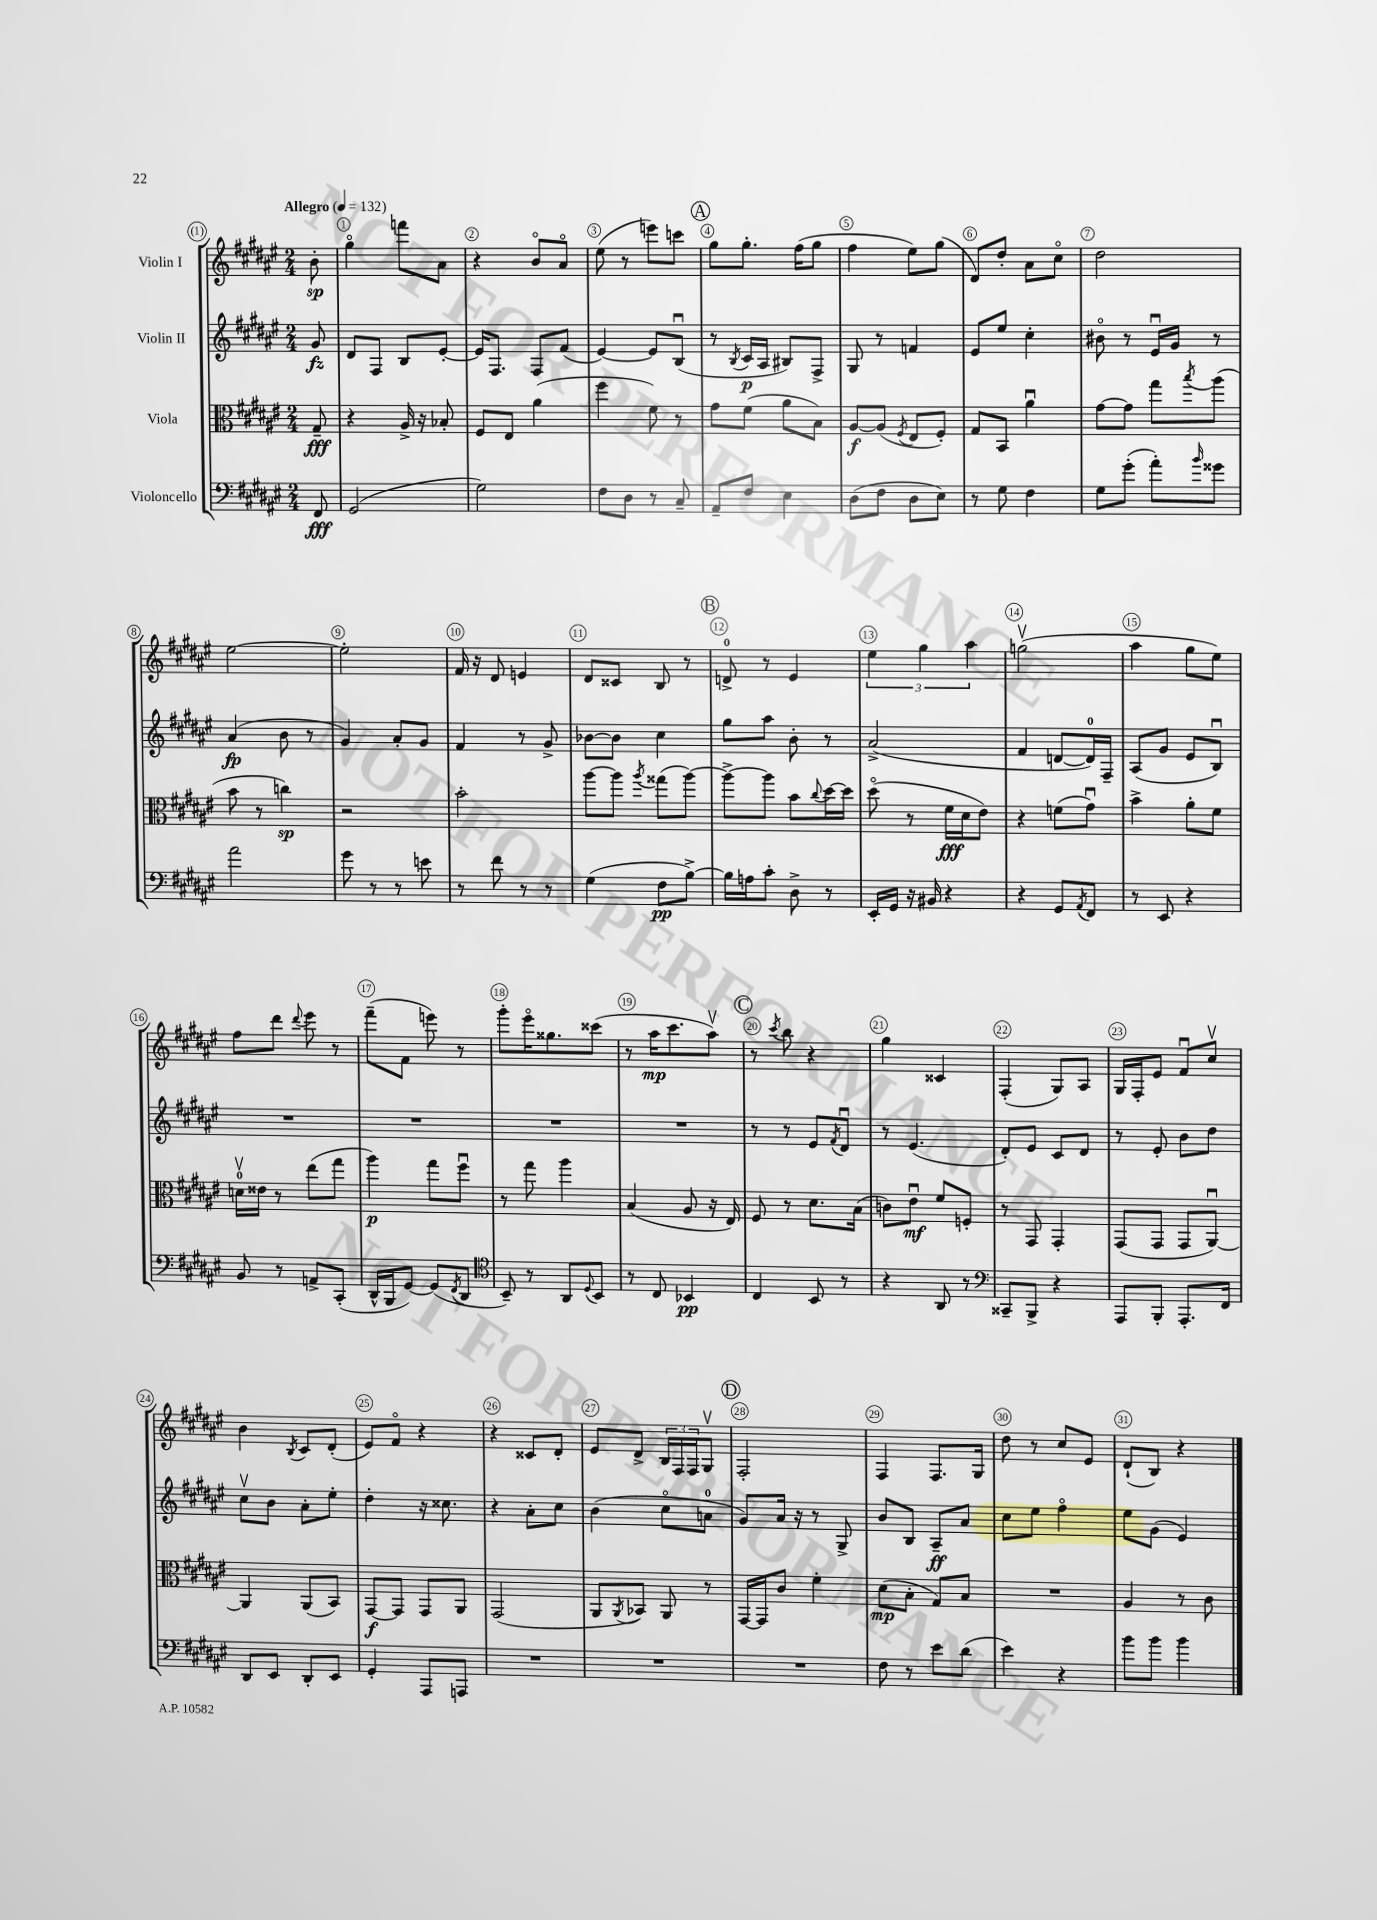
<<
\new StaffGroup <<
\new Staff = "s0" \with { instrumentName = "Violin I" } {
    \clef treble \key fis \major \numericTimeSignature \time 2/4 \partial 8 \tempo "Allegro" 4 = 132
    b'8-.\sp |
    gis''4\flageolet f'''8 ais'8 |
    r4 b'8\flageolet ais'8\flageolet |
    eis''8( r8 e'''8) c'''8 |
    \mark \markup { \circle "A" } gis''8 gis''8.-. fis''16( gis''8 |
    fis''4 eis''8) gis''8( |
    dis'8) dis''8-. ais'8 cis''8\flageolet |
    dis''2 |
    eis''2~ |
    eis''2-. |
    fis'16 r16 dis'8 e'4 |
    dis'8 cisis'8 b8 r8 |
    \mark \markup { \circle "B" } d'8-0-> r8 eis'4 |
    \tuplet 3/2 { eis''4 gis''4 ais''4 } |
    g''2\upbow( |
    ais''4 gis''8 eis''8) |
    fis''8 dis'''8 \appoggiatura { dis'''8 } eis'''8 r8 |
    fis'''8--( fis'8 e'''8) r8 |
    gis'''8-. eis'''16\flageolet gisis''8. cisis'''8( |
    r8 ais''16\mp cis'''8. ais''8\upbow) |
    \mark \markup { \circle "C" } r8 \acciaccatura { cis'''8 } b''8 r4 |
    gis''4 cisis'4 |
    fis4-.( gis8) ais8 |
    gis16 fis16-. eis'8 fis'8\downbow cis''8\upbow |
    b'4 \acciaccatura { b8 } cis'8 dis'8-.( |
    eis'8) fis'8\flageolet r4 |
    r4 cisis'8 dis'8-. |
    eis'8 dis'8-> \tuplet 3/2 { b16 fis16 fis16 } gis8\upbow |
    \mark \markup { \circle "D" } fis2-. |
    fis4 fis8. gis16 |
    dis''8 r8 cis''8 eis'8 |
    dis'8-!( b8) r4 \bar "|." |
}
\new Staff = "s1" \with { instrumentName = "Violin II" } {
    \clef treble \key fis \major \numericTimeSignature \time 2/4 \partial 8
    gis'8\fz |
    dis'8 fis8 b8 eis'8~-. |
    eis'16 fis8. fis8 fis'8( |
    eis'4~) eis'8 b8\downbow( |
    \mark \markup { \circle "A" } r8 \acciaccatura { b8 } cis'16\p ais16 bis8) fis8-> |
    gis8 r8 f'4 |
    eis'8 eis''8 cis''4-. |
    bis'8\flageolet r8 eis'16\downbow gis'16 r8 |
    ais'4\fp( b'8 r8 |
    gis'4) ais'8-. gis'8 |
    fis'4 r8 gis'8-> |
    bes'8~ bes'8 cis''4 |
    \mark \markup { \circle "B" } gis''8 ais''8 b'8-. r8 |
    ais'2->( |
    fis'4 d'8~ d'16-0) fis16-- |
    ais8( gis'8 eis'8 b8\downbow) |
    R2 |
    R2 |
    R2 |
    R2 |
    \mark \markup { \circle "C" } r8 r8 eis'8 \acciaccatura { fis'8 } dis'8\downbow |
    r8 eis'4.( |
    dis'8-.) eis'8 cis'8 dis'8 |
    r8 eis'8-. b'8 dis''8 |
    cis''8\upbow b'8 ais'8-. eis''8-. |
    dis''4-. r16 cisis''8. |
    r4 ais'8-. cis''8 |
    b'4( cis''8\flageolet a'8-0 |
    \mark \markup { \circle "D" } gis'8) ais'16 r16 r8 gis8-> |
    b'8 b8 ais8--\ff ais'8 |
    cis''8 eis''8 fis''4\flageolet |
    eis''8 gis'8( eis'4) \bar "|." |
}
\new Staff = "s2" \with { instrumentName = "Viola" } {
    \clef alto \key fis \major \numericTimeSignature \time 2/4 \partial 8
    gis8--\fff |
    r4 ais16-> r16 bes8-. |
    fis8 eis8 ais'4( |
    fis''4 fis'8) r8 |
    \mark \markup { \circle "A" } gis'8 fis'8( ais'8 b8) |
    ais8~\f ais8( \acciaccatura { fis8 } eis8 fis8-.) |
    gis8 b,8 ais'4\downbow |
    gis'8~ gis'8 gis''8 \acciaccatura { b''8 } ais''8( |
    b'8 r8 c''4\sp) |
    r2 |
    b'2-. |
    ais''8~ ais''8 \acciaccatura { ais''8 } gisis''8( ais''8~) |
    \mark \markup { \circle "B" } ais''8~-> ais''8 b'8 \appoggiatura { cis''8 } dis''16~ dis''16 |
    dis''8\flageolet( r8 fis'16\fff dis'16 eis'8) |
    r4 f'8( gis'8\downbow) |
    b'4-> ais'8-. fis'8 |
    d'16-0\upbow eisis'16 r8 eis''8( gis''8 |
    ais''4\p) gis''8 fis''8\downbow |
    r8 gis''8 ais''4 |
    b4( ais8 r16 eis16) |
    \mark \markup { \circle "C" } fis8 r8 dis'8. b16( |
    c'8) eis'8\downbow\mf fis'8 f8-. |
    r8 gis,8 gis,4-. |
    gis,8( gis,8 gis,8 ais,8~\downbow) |
    ais,4 ais,8( b,8) |
    gis,8~\f gis,8 gis,8 ais,8 |
    gis,2( |
    ais,8 \acciaccatura { ais,8 } bes,8) ais,8 r8 |
    \mark \markup { \circle "D" } gis,16~ gis,16 cis'8 fis'4-. |
    dis'8\mp( b8-. gis8) b8 |
    R2 |
    ais4 r8 cis'8 \bar "|." |
}
\new Staff = "s3" \with { instrumentName = "Violoncello" } {
    \clef bass \key fis \major \numericTimeSignature \time 2/4 \partial 8
    fis,8\fff |
    gis,2( |
    gis2) |
    fis8 dis8 r8 cis8-- |
    \mark \markup { \circle "A" } ais,8-- fis8 eis4 |
    dis8( fis8 dis8 eis8) |
    r8 gis8 fis4 |
    gis8 gis'8-.( ais'8-.) \grace { b'16 } gisis'8 |
    ais'2 |
    gis'8 r8 r8 e'8 |
    r8 fis'8 r8 r8 |
    gis4( fis8\pp b8~->) |
    \mark \markup { \circle "B" } b16 a16 cis'8-. dis8-> r8 |
    eis,16-. gis,16 r16 bis,16 r4 |
    r4 gis,8 \acciaccatura { ais,8 } fis,8 |
    r8 eis,8 r4 |
    b,8 r8 a,8-> cis,8-.( |
    dis,16-^ b,,16 gis,8~) gis,8( \acciaccatura { fis,8 } dis,8 |
    \clef tenor b,8--) r8 ais,8 \appoggiatura { dis8 } b,8 |
    r8 cis8 bes,4\pp |
    \mark \markup { \circle "C" } cis4 b,8 r8 |
    r4 ais,8 r8 |
    \clef bass cisis,8-- b,,8-> r4 |
    ais,,8 b,,8-. ais,,8.-. fis,16 |
    dis,8 eis,8 dis,8-. eis,8 |
    gis,4-. ais,,8 a,,8 |
    R2 |
    R2 |
    \mark \markup { \circle "D" } R2 |
    fis8 r8 eis'8 dis'8( |
    eis'4) r4 |
    b'8 b'8 b'4 \bar "|." |
}
>>
>>
\layout { \context { \Score \override BarNumber.break-visibility = ##(#f #t #t) barNumberVisibility = #all-bar-numbers-visible \override BarNumber.stencil = #(make-stencil-circler 0.1 0.3 ly:text-interface::print) } }
